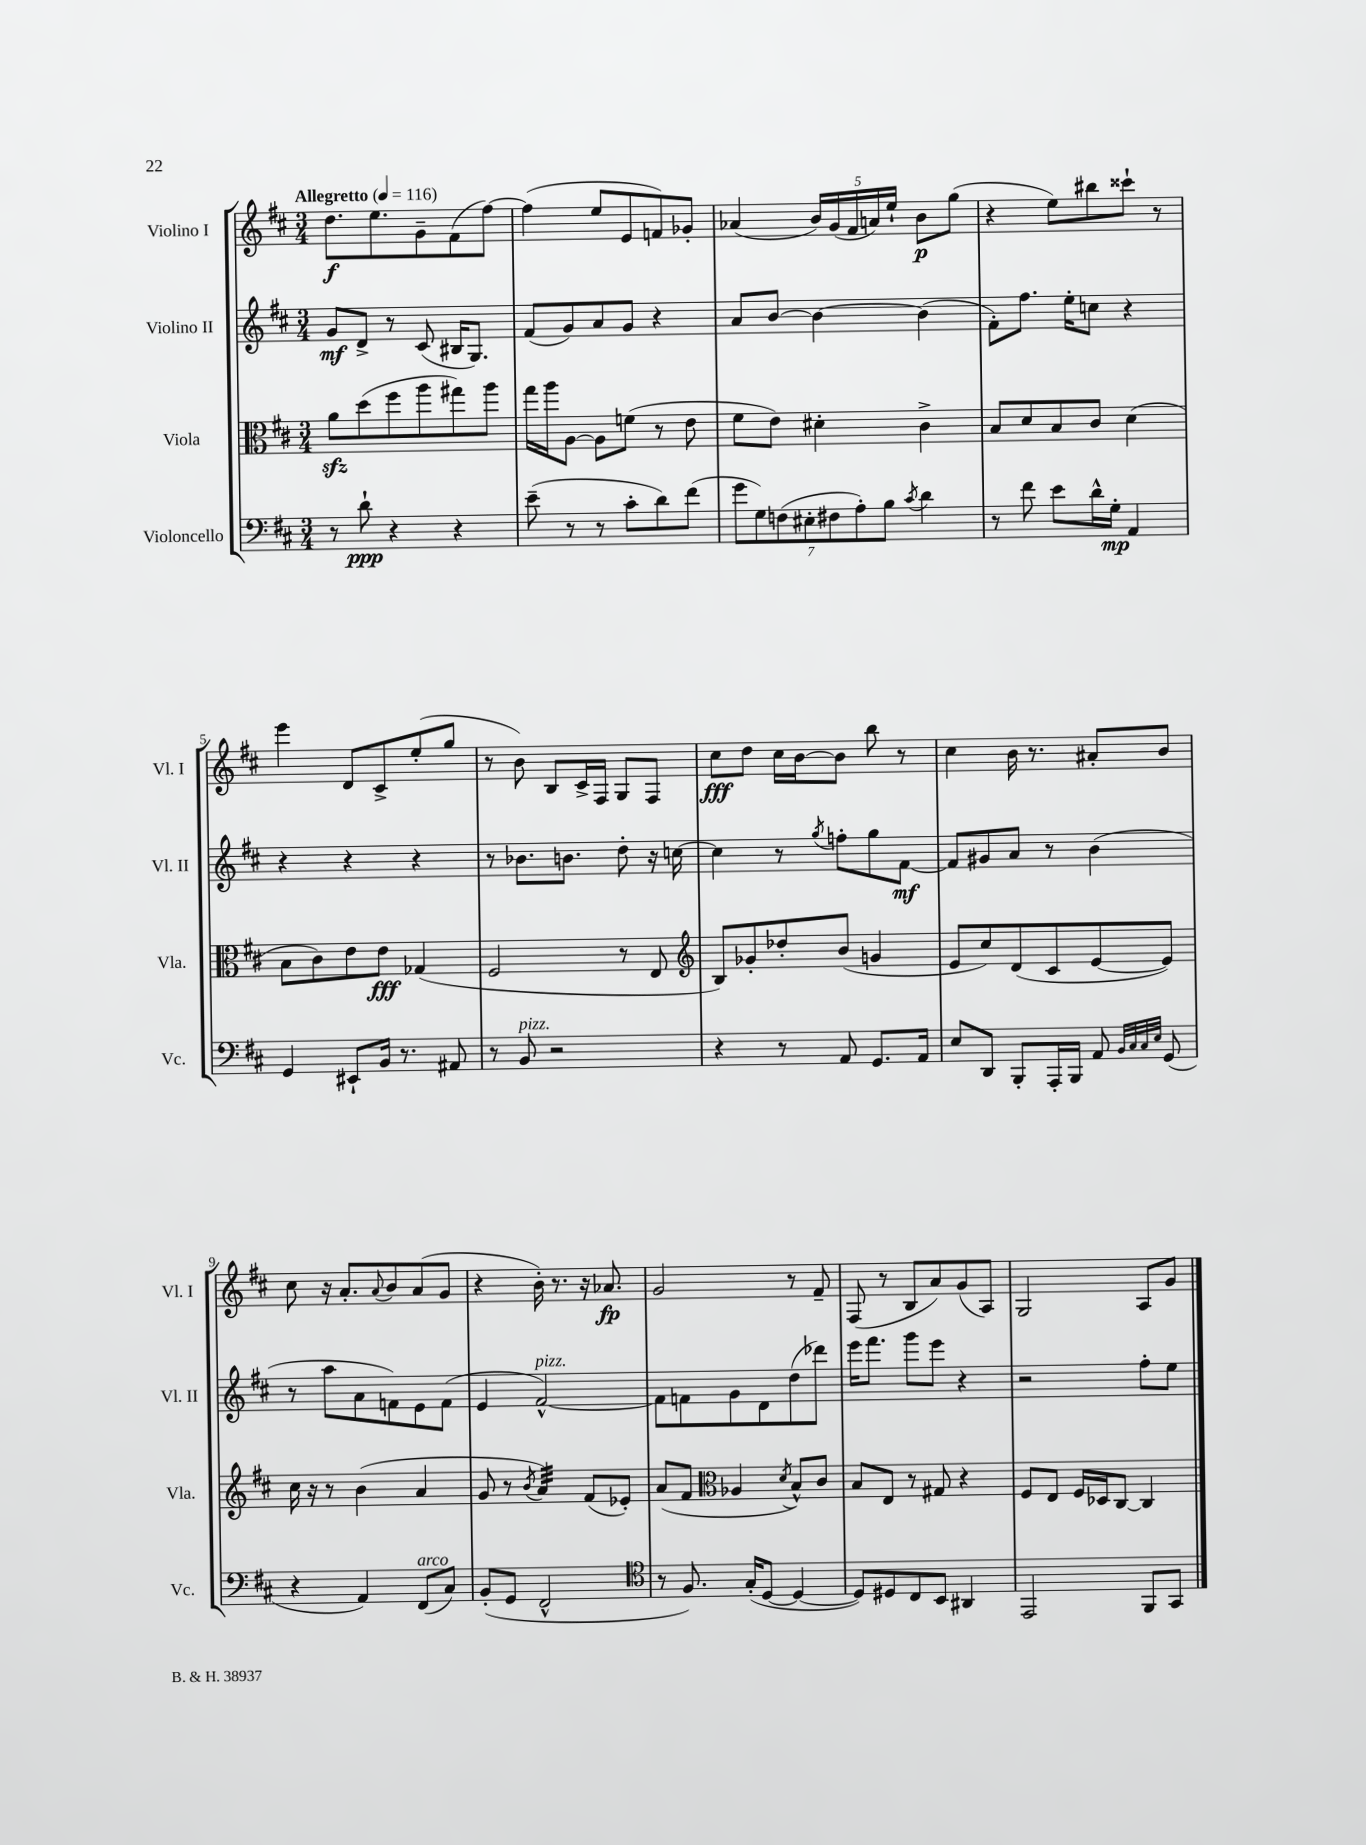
<<
\new StaffGroup <<
\new Staff = "s0" \with { instrumentName = "Violino I" shortInstrumentName = "Vl. I" } {
    \clef treble \key d \major \numericTimeSignature \time 3/4 \tempo "Allegretto" 4 = 116
    d''8.\f e''8. g'8-- fis'8( fis''8~) |
    fis''4( e''8 e'8 f'8) ges'8-. |
    aes'4( \tuplet 5/4 { b'16) g'16( fis'16 a'16) e''16-! } b'8\p g''8( |
    r4 e''8) bis''8 cisis'''8-! r8 |
    e'''4 d'8 cis'8-> e''8-.( g''8 |
    r8 b'8) b8 cis'16-> fis16 g8 fis8 |
    cis''8\fff d''8 cis''16 b'16~ b'8 b''8 r8 |
    cis''4 b'16 r8. ais'8-. b'8 |
    cis''8 r16 a'8.-. \appoggiatura { a'8 } b'8 a'8( g'8 |
    r4 b'16-.) r8. r16 aes'8.\fp |
    g'2 r8 fis'8-- |
    fis8( r8 b8 a'8) g'8( a8) |
    g2 a8 g'8 \bar "|." |
}
\new Staff = "s1" \with { instrumentName = "Violino II" shortInstrumentName = "Vl. II" } {
    \clef treble \key d \major \numericTimeSignature \time 3/4
    g'8\mf d'8-> r8 cis'8( bis16 g8.) |
    fis'8( g'8) a'8 g'8 r4 |
    a'8 b'8~ b'4~ b'4( |
    fis'8-.) fis''8. e''16-. c''8 r4 |
    r4 r4 r4 |
    r8 bes'8. b'8. d''8-. r16 c''16~ |
    c''4 r8 \acciaccatura { g''8 } f''8-. g''8 fis'8~\mf |
    fis'8 gis'8 a'8 r8 b'4( |
    r8 a''8 a'8 f'8) e'8 f'8( |
    e'4 fis'2~-^^\markup { \italic "pizz." }) |
    fis'8 f'8 g'8 d'8 d''8( des'''8) |
    e'''16 fis'''8. g'''8 e'''8 r4 |
    r2 fis''8-. e''8 \bar "|." |
}
\new Staff = "s2" \with { instrumentName = "Viola" shortInstrumentName = "Vla." } {
    \clef alto \key d \major \numericTimeSignature \time 3/4
    a'8\sfz d''8( fis''8 a''8 gis''8) a''8 |
    g''16 a''16 a8~ a8 f'8( r8 e'8 |
    fis'8 e'8) dis'4-. cis'4-> |
    b8 d'8 b8 cis'8 d'4( |
    b8 cis'8) e'8 e'8\fff ges4( |
    fis2 r8 e8 |
    \clef treble b8) ges'8-. des''8-. b'8( g'4 |
    e'8 cis''8) d'8( cis'8 e'8~ e'8) |
    cis''16 r16 r8 b'4( a'4 |
    g'8 r8 \acciaccatura { b'8 } a'4:32) fis'8( ees'8-.) |
    a'8( fis'8 \clef alto aes4 \acciaccatura { d'8 } b8-^) cis'8 |
    b8 e8 r8 gis8 r4 |
    fis8 e8 fis16 des16 cis8~ cis4 \bar "|." |
}
\new Staff = "s3" \with { instrumentName = "Violoncello" shortInstrumentName = "Vc." } {
    \clef bass \key d \major \numericTimeSignature \time 3/4
    r8 d'8-!\ppp r4 r4 |
    e'8--( r8 r8 cis'8-. d'8) fis'8( |
    \tuplet 7/4 { g'8 g8) f8( eis8-. fis8 a8-.) b8 } \acciaccatura { cis'8 } d'4 |
    r8 fis'8 e'8 d'16-^ g16-.\mp a,4 |
    g,4 eis,8-! b,16 r8. ais,8 |
    r8 b,8^\markup { \italic "pizz." } r2 |
    r4 r8 a,8 g,8. a,16 |
    e8 d,8 b,,8-. a,,16-. b,,16 a,8 \grace { b,32 cis32 cis32 e32 } g,8( |
    r4 a,4) fis,8^\markup { \italic "arco" }( cis8) |
    b,8-.( g,8 fis,2-^ |
    \clef tenor r8 fis8.) g16-.( d8~ d4~ |
    d8) dis8 cis8 b,8 ais,4 |
    e,2 fis,8 g,8 \bar "|." |
}
>>
>>
